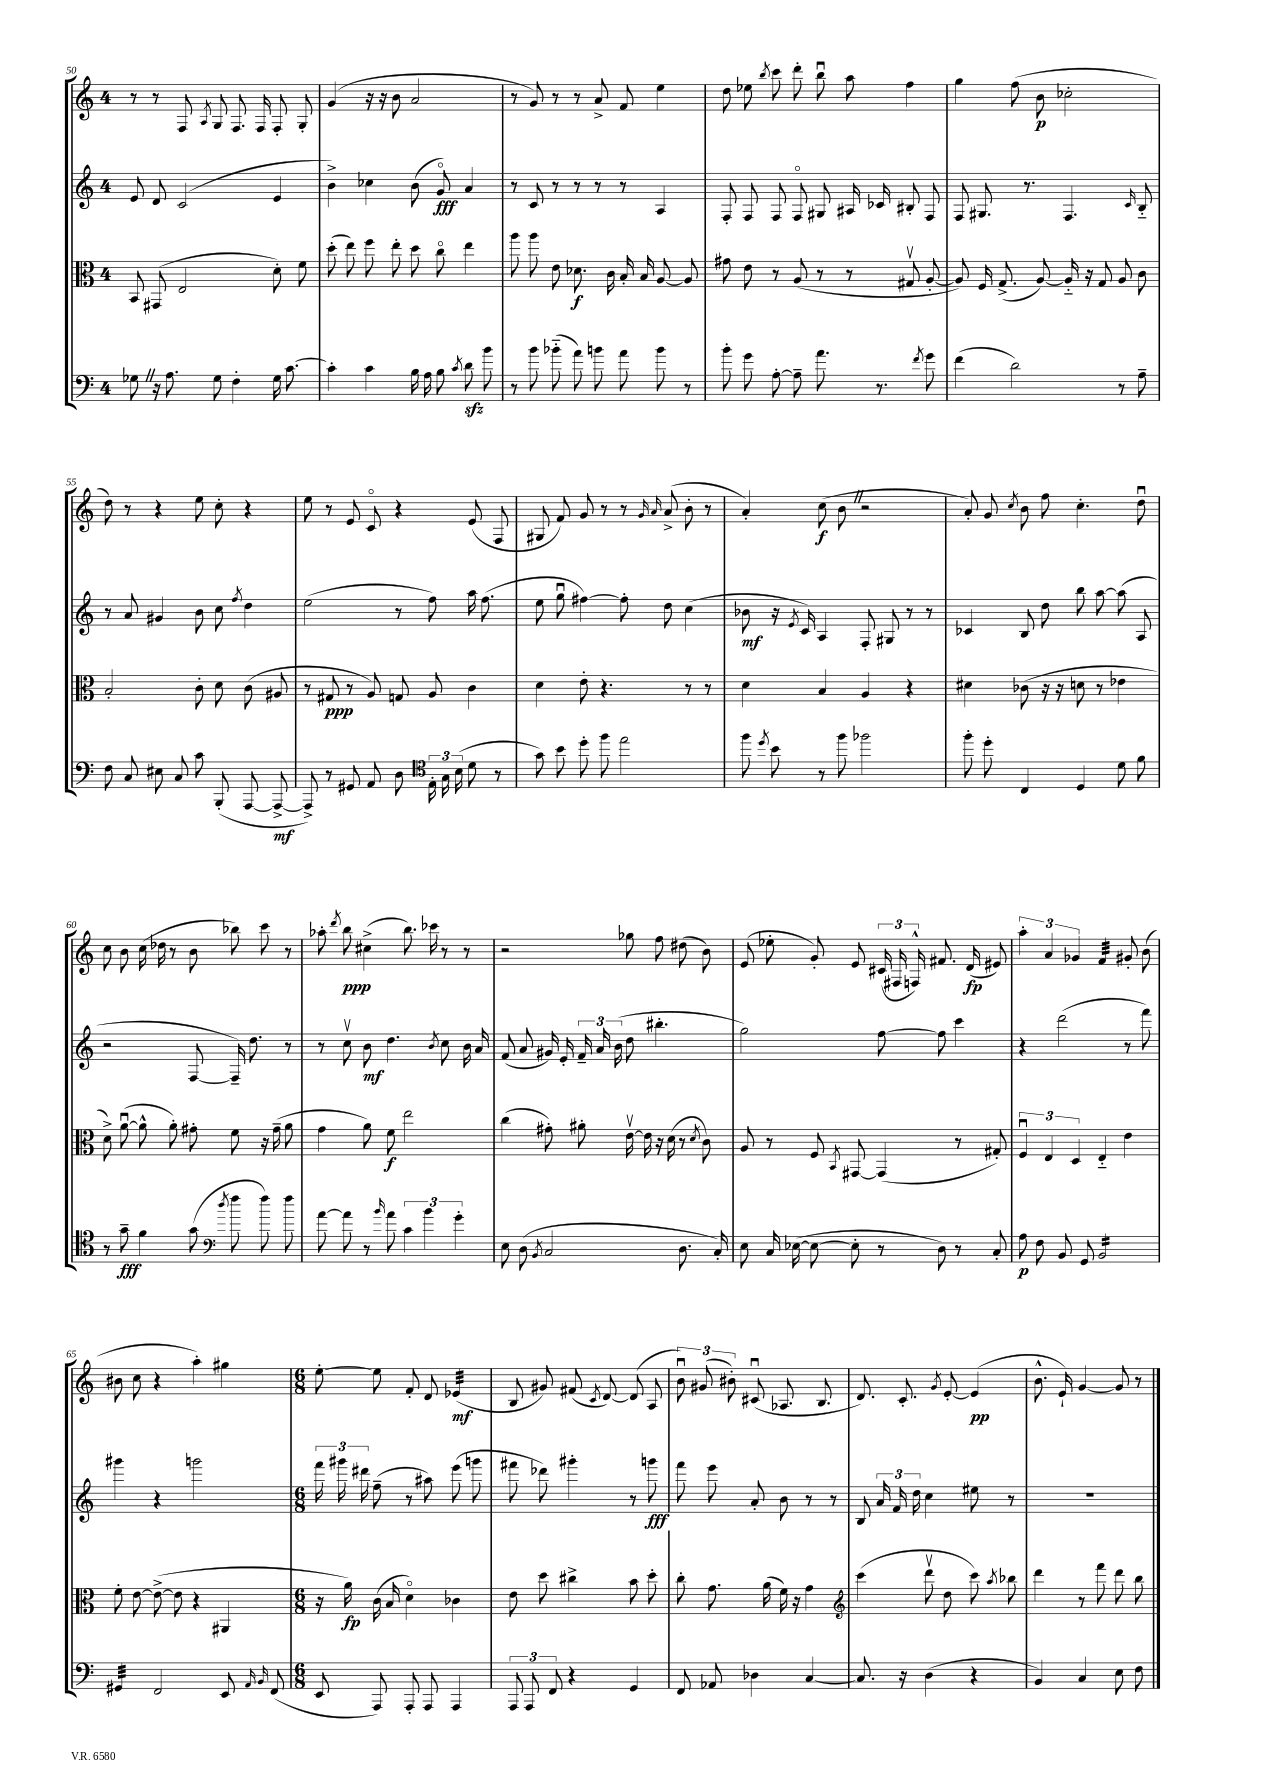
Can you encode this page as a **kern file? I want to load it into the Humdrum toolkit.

**kern	**kern	**kern	**kern
*staff4	*staff3	*staff2	*staff1
*clefF4	*clefC3	*clefG2	*clefG2
*k[]	*k[]	*k[]	*k[]
*M4/4	*M4/4	*M4/4	*M4/4
8G-\	8BB/	8e/	8r
16r	(8GG#/	8d/	8r
8.A\	.	.	.
.	2E/	(2c/	8F/
.	.	.	8qA/
8G-\	.	.	8G/
4F'\	.	.	8.F/
.	.	.	16F/
16G-\	8d'\)	4e/	8F'/
[8.c\	.	.	.
.	8f\	.	8G'/
=	=	=	=
4c'\]	(8dd'\	4b^\)	(4g/
.	8ee\)	.	.
4c\	8ff\	4cc-\	16r
.	.	.	16r
.	8ee'\	.	8b\
16B\	8dd\	(8b\	2a/
16A\	.	.	.
8B\	8cco\	8go/)	.
8qc/	.	.	.
8d\	4ee\	4a/	.
8b\	.	.	.
=	=	=	=
8r	8aa\	8r	8r
8b\	8aa\	8c/	8g/)
(8b-'~\	8e\	8r	8r
8a\)	8.d-\	8r	8r
8b\	.	8r	8a^/
.	16c\	.	.
8a\	16B'/	8r	8f/
.	16B/	.	.
8b\	[8A/	4A/	4ee\
8r	8A/]	.	.
=	=	=	=
8b'\	8g#\	8F'/	8dd\
8g\	8e\	8F/	8ee-\
.	.	.	8qbb/
[8A'\	8r	8F/	8ccc\
8A~\]	(8A/	8Fo/	8ddd'\
8.a\	8r	8G#/	8bbu\
.	8r	16A#/	8aa\
8.r	.	16c-/	.
.	8G#v/	8B#'/	4ff\
8qf/	.	.	.
8g\	[8A'/	8F/	.
=	=	=	=
(4f\	8A/])	8F/	4gg\
.	16F/	8.G#/	.
.	(8.G^/	.	.
2d\)	.	.	(8ff\
.	.	8.r	.
.	[8A/)	.	8b\
.	16A'~/]	4.F/	2cc-'\
.	16r	.	.
.	8G/	.	.
8r	8A/	.	.
.	.	16qqc/	.
8A~\	8c\	8B'~/	.
=	=	=	=
8F\	2B'/	8r	8dd\)
8C/	.	8a/	8r
8E#\	.	4g#/	4r
8C/	.	.	.
8c\	8c'\	8b\	8ee\
(8BBB'/	8d\	8cc\	8cc'\
.	.	8qff/	.
[8AAA/	(8c\	4dd\	4r
8AAA^/_	8A#/	.	.
=	=	=	=
8AAA^/])	8r	(2ee\	8ee\
8r	8G#/	.	8r
8GG#/	8r	.	8e/
8AA/	8A/)	.	8co/
8D\	8G/	8r	4r
24E'\	8A/	8ff\)	.
24G\	.	.	.
(24B\	.	.	.
8d\	4c\	16aa\	(8e/
.	.	(8.ff\	.
8r	.	.	8F/
=	=	=	=
*clefC4	*	*	*
8g\)	4d\	8ee\	8G#/
8b\	.	8ggu\	8f/)
8dd'\	8e'\	[4ff#\)	8g/
8ff\	4.r	.	8r
2ee\	.	8ff#'\]	8r
.	.	.	16qqg/
.	.	.	16qqa/
.	.	8dd\	(8a^/
.	8r	(4cc\	8b'\
.	8r	.	8r
=	=	=	=
8ff\	4d\	8b-\	4a'/)
8qdd/	.	.	.
8b\	.	16r	.
.	.	8qe/	.
.	.	16c/)	.
8r	4B/	4A/	(8cc\
8ff\	.	.	8b\
2ff-\	4A/	8F'/	2r
.	.	8G#/	.
.	4r	8r	.
.	.	8r	.
=	=	=	=
8ff'\	4d#\	4c-/	8a'/)
8dd'\	.	.	8g/
.	.	.	8qcc/
4C/	(8c-\	8B/	8b\
.	16r	8dd\	8ff\
.	16r	.	.
4D/	8d\	8bb\	4.cc'\
.	8r	[8aa\	.
8d\	4e-\	(8aa\]	.
8f\	.	8A/	8ddu\
=	=	=	=
8r	8d^\)	2r	8cc\
8g~\	([8au\	.	8b\
4f\	8a^^\]	.	(16cc\
.	.	.	16dd-\
.	8a'\)	.	8r
(8g\	8g#'\	[8F/	8b\
8qaa/	.	.	.
8ff\	8f\	16F~/])	8bb-\)
.	.	8.dd\	.
8ff\)	16r	.	8ccc\
.	(16g#~\	.	.
8ff\	8a\	8r	8r
=	=	=	=
*clefF4	*	*	*
[8a\	4g\	8r	8aa-'\
.	.	.	8qddd/
8a\]	.	8ccv\	8bb\
8r	8a\)	8b\	(4cc#^\
16qqb/	.	.	.
8a\	8f\	4.dd\	.
6c\	2ee\	.	8.bb\)
6b\	.	.	.
.	.	.	16ccc-\
.	.	8qb/	.
.	.	8cc\	8r
6g'\	.	.	.
.	.	16b\	8r
.	.	16a/	.
=	=	=	=
8E\	(4cc\	(8f/	2r
(8D\	.	8a/	.
8qBB/	.	.	.
2C/	8g#'\)	16g#/)	.
.	.	16e'/	.
.	8a#'\	24f~/	.
.	.	24a/	.
.	.	(24b\	.
.	[16ev\	8dd\	8gg-\
.	16e\]	.	.
.	16r	4.bb#'\	8ff\
.	(16d\	.	.
8.D\	8r	.	(8dd#\
.	8qd/	.	.
.	8c\)	.	8b\)
16C'/)	.	.	.
=	=	=	=
8E\	8A/	2gg\)	(8e/
16C/	8r	.	8ee-'\
([16E-\	.	.	.
8E-\_	8F/	.	8g'/)
.	8qBB/	.	.
8E-'\]	[8GG#/	.	8e/
8r	(4GG#/]	[8ff\	(24c#/
.	.	.	24F#/
.	.	.	24F^^/)
8D\)	.	8ff\]	8.f#/
8r	8r	4ccc\	.
.	.	.	(16d/
8C'/	8G#'/)	.	8e#/)
=	=	=	=
8A\	6Fu/	4r	6aa'\
8F\	.	.	.
.	6E/	.	6a/
8BB/	.	(2ddd\	.
.	6D/	.	6g-/
8GG/	.	.	.
2BB/	4E'~/	.	4f/
.	4e\	8r	8g#'/
.	.	8fff\)	(8b\
=	=	=	=
4GG#/	8f'\	4ggg#\	8b#\
.	[8e\	.	8cc\
2FF/	(8e^\_	4r	4r
.	8e\]	.	.
.	4r	2ggg\	4aa'\)
8EE/	4AA#/	.	4gg#\
16qqAA/	.	.	.
16qqBB/	.	.	.
(8FF/	.	.	.
=	=	=	=
*M6/8	*M6/8	*M6/8	*M6/8
8EE/	16r	24fff\	[8ee'\
.	.	24ggg#\	.
.	16a\)	.	.
.	.	24ddd#\	.
8AAA/)	(16c\	(8ff~\	8ee\]
.	16B/	.	.
8AAA'/	4do\)	8r	8f'/
8AAA/	.	8aa#\)	8d/
4AAA/	4c-\	(8eee\	(4e-/
.	.	8ggg\	.
=	=	=	=
12AAA/	8e\	8fff#\	8B/
12AAA/	.	.	.
.	8dd\	8ddd-\)	8g#/)
12FF/	.	.	.
4r	4cc#^\	4ggg#'\	(8f#/
.	.	.	8qc/
.	.	.	[8d/)
4GG/	8b\	8r	(8d/]
.	8dd'\	8ggg\	8A/
=	=	=	=
8FF/	8cc'\	8fff\	12bu\)
.	.	.	(12g#/
8AA-/	8.g\	8eee\	.
.	.	.	12b#'\)
4D-\	.	8a'/	(8c#u/
.	(16a\	.	.
.	16f\)	8b\	8.A-/
.	16r	.	.
[4C/	4g\	8r	.
.	.	.	8.B/
.	.	8r	.
=	=	=	=
*	*clefG2	*	*
8.C/]	(4ccc\	8B/	8.d/)
.	.	24a/	.
.	.	24f/	.
16r	.	.	8.c'/
.	.	24dd\	.
(4D\	8dddv\	4cc\	.
.	.	.	8qg/
.	8dd\	.	[8e'/
4r	8ccc\)	8ee#\	(4e/]
.	8qaa/	.	.
.	8bb-\	8r	.
=	=	=	=
4BB/)	4ddd\	2.r	8.b^^\
.	.	.	16e`/)
4C/	8r	.	[4g/
.	8fff\	.	.
8E\	8ddd\	.	8g/]
8F\	8bb\	.	8r
==	==	==	==
*-	*-	*-	*-
